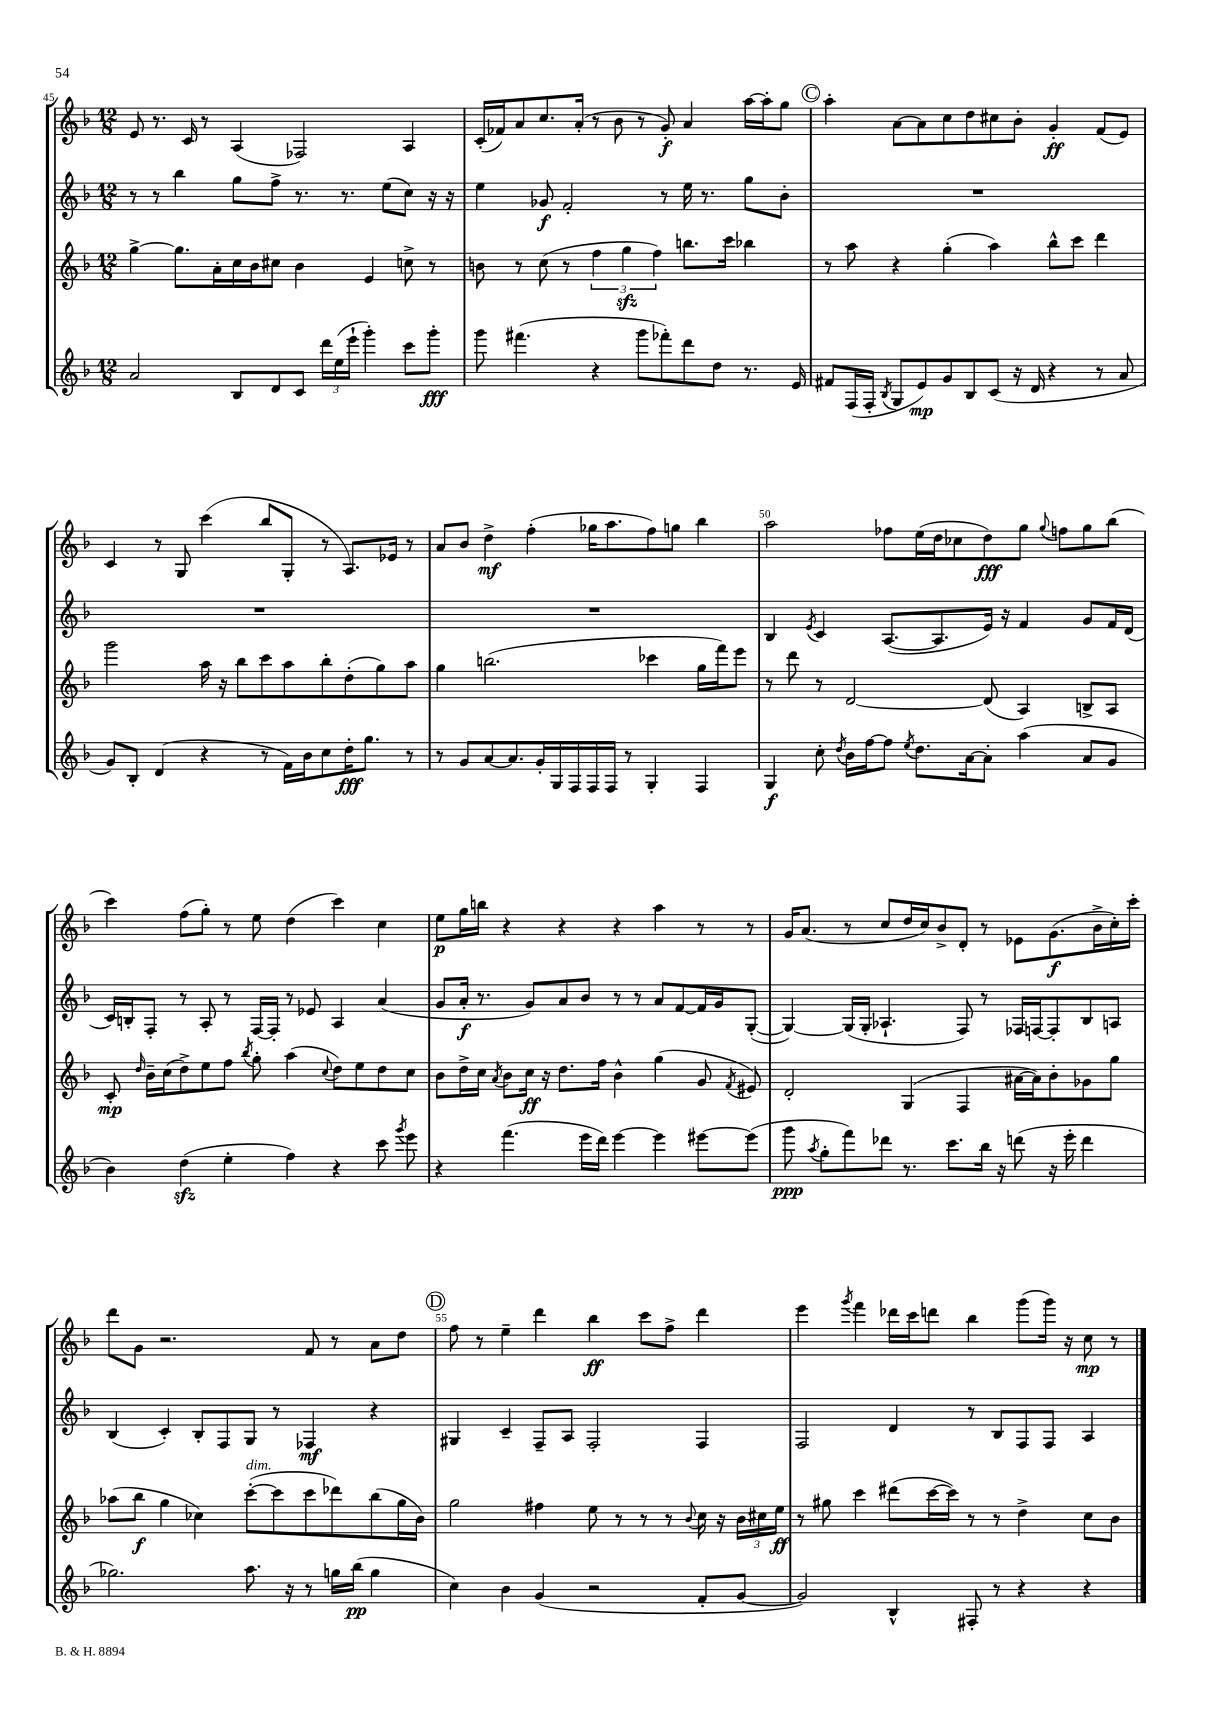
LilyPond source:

<<
\new StaffGroup <<
\new Staff = "s0" {
    \clef treble \key f \major \numericTimeSignature \time 12/8
    \autoBeamOff e'8 r8. c'16 r8 a4( fes2) a4 |
    c'16[-.( fes'16) a'8 c''8. a'16]-.( r8 bes'8 r8 g'8-.\f) a'4 a''16[~ a''16-. g''8] |
    \mark \markup { \circle "C" } a''4-. a'8[~ a'8 c''8 d''8 cis''8 bes'8]-. g'4-.\ff f'8[( e'8]) |
    c'4 r8 g8 c'''4( bes''8[ g8]-. r8 a8.[) ees'16] r8 |
    a'8[ bes'8] d''4->\mf f''4-.( ges''16[ a''8. f''8) g''8] bes''4 |
    a''2 fes''8[ e''16( d''16 ces''8 d''8\fff) g''8] \appoggiatura { g''8 } f''8[ g''8 bes''8]( |
    c'''4) f''8[( g''8]-.) r8 e''8 d''4( c'''4) c''4 |
    e''8[\p g''16 b''16] r4 r4 r4 a''4 r8 r8 |
    g'16[ a'8.]( r8 c''8[ d''16 c''16) bes'8-> d'8]-. r8 ees'8[ g'8.\f( bes'16-> c''16-.) c'''16]-. |
    d'''8[ g'8] r2. f'8 r8 a'8[ d''8] |
    \mark \markup { \circle "D" } f''8 r8 e''4-- d'''4 bes''4\ff c'''8[ f''8]-> d'''4 |
    e'''4 \acciaccatura { g'''8 } f'''4 des'''16[ c'''16 d'''8] bes''4 g'''8[( g'''16]) r16 c''8\mp r8 \bar "|." |
}
\new Staff = "s1" {
    \clef treble \key f \major \numericTimeSignature \time 12/8
    \autoBeamOff r8 r8 bes''4 g''8[ f''8]-> r8. r8. e''8[( c''8]) r16 r16 |
    e''4 ges'8\f f'2-. r8 e''16 r8. g''8[ bes'8]-. |
    \mark \markup { \circle "C" } R1. |
    R1. |
    R1. |
    bes4 \acciaccatura { e'8 } c'4 a8.[~( a8. e'16]) r16 f'4 g'8[ f'16 d'16]( |
    c'16[) b16-. f8]-. r8 a8-. r8 f16[~ f16]-. r8 ees'8 a4 a'4( |
    g'8[ a'16]-.\f r8. g'8[) a'8 bes'8] r8 r8 a'8[ f'8~ f'16 g'16 g8]~-.( |
    g4~) g16[( g16]-. aes4.-! f8) r8 fes16[ f16~ f8-. bes8 a8] |
    bes4( c'4-.) bes8[-. f8 g8] r8 fes4\mf r4 |
    \mark \markup { \circle "D" } gis4 c'4-- f8[-- a8] f2-. f4 |
    f2 d'4 r8 bes8[ f8 f8] a4 \bar "|." |
}
\new Staff = "s2" {
    \clef treble \key f \major \numericTimeSignature \time 12/8
    \autoBeamOff g''4~-> g''8.[ a'16-. c''16 bes'16 cis''8] bes'4 e'4 c''8-> r8 |
    b'8 r8 c''8( r8 \tuplet 3/2 { f''4 g''4\sfz f''4) } b''8.[ c'''16] bes''4 |
    \mark \markup { \circle "C" } r8 a''8 r4 g''4-.( a''4) bes''8[-^ c'''8] d'''4 |
    g'''2 a''16 r16 bes''8[ c'''8 a''8 bes''8-. d''8-.( g''8) a''8] |
    g''4 b''2.( ces'''4 g''16[ f'''16) e'''8] |
    r8 d'''8 r8 d'2~ d'8( a4) b8[-> a8] |
    c'8-.\mp \grace { d''16 } bes'16[-- c''16( d''8->) e''8 f''8] \acciaccatura { bes''8 } g''8-. a''4( \appoggiatura { c''8 } d''8[) e''8 d''8 c''8] |
    bes'8[ d''16-> c''16] \acciaccatura { a'8 } bes'8[ c''16]\ff r16 d''8.[ f''16] bes'4-^ g''4( g'8 \acciaccatura { f'8 } eis'8) |
    d'2-. g4( f4 ais'16[~ ais'16) bes'8-. ges'8 g''8] |
    aes''8[( bes''8]\f g''4 ces''4) c'''8[~-.^\markup { \italic "dim." }( c'''8 c'''8 des'''8) bes''8( g''16 bes'16]) |
    \mark \markup { \circle "D" } g''2 fis''4 e''8 r8 r8 r8 \appoggiatura { bes'8 } c''16 r16 \tuplet 3/2 { bes'16[ cis''16 e''16]\ff } |
    r8 gis''8 c'''4 dis'''8[( c'''16~ c'''16]) r8 r8 d''4-> c''8[ bes'8] \bar "|." |
}
\new Staff = "s3" {
    \clef treble \key f \major \numericTimeSignature \time 12/8
    \autoBeamOff a'2 bes8[ d'8 c'8] \tuplet 3/2 { d'''16[ e''16( e'''16]-! } g'''4-.) c'''8[ g'''8]-.\fff |
    g'''8 fis'''4.( r4 g'''8[ fes'''8-.) d'''8 d''8] r8. e'16 |
    \mark \markup { \circle "C" } fis'8[ f16( f16]-. \acciaccatura { bes8 } g8[ e'8\mp) g'8 bes8 c'8]( r16 d'16 r4 r8 a'8 |
    g'8[) bes8]-. d'4( r4 r8 f'16[) bes'16 c''8 d''16-.\fff g''8.] r8 |
    r8 g'8[ a'8~ a'8. g'16-. g16 f16 f16 f16] r8 g4-. f4 |
    g4\f c''8-. \acciaccatura { d''8 } bes'16[ f''16~ f''8] \acciaccatura { e''8 } d''8.[ a'16~ a'8]-. a''4( a'8[ g'8] |
    bes'4) d''4\sfz( e''4-. f''4) r4 c'''8 \acciaccatura { g'''8 } e'''8 |
    r4 f'''4.( e'''16[ d'''16]) e'''4~ e'''4 eis'''8[~ eis'''8]( |
    g'''8\ppp \acciaccatura { a''8 } g''8[-. f'''8) des'''8] r8. c'''8.[ bes''16] r16 d'''8( r16 e'''16-. d'''4 |
    ges''2.) a''8. r16 r8 g''16[ bes''16]\pp( g''4 |
    \mark \markup { \circle "D" } c''4) bes'4 g'4( r2 f'8[-. g'8]~ |
    g'2) bes4-^ fis8-. r8 r4 r4 \bar "|." |
}
>>
>>
\layout { \context { \Score currentBarNumber = #45 \override BarNumber.break-visibility = ##(#f #t #t) barNumberVisibility = #(every-nth-bar-number-visible 5) } }
